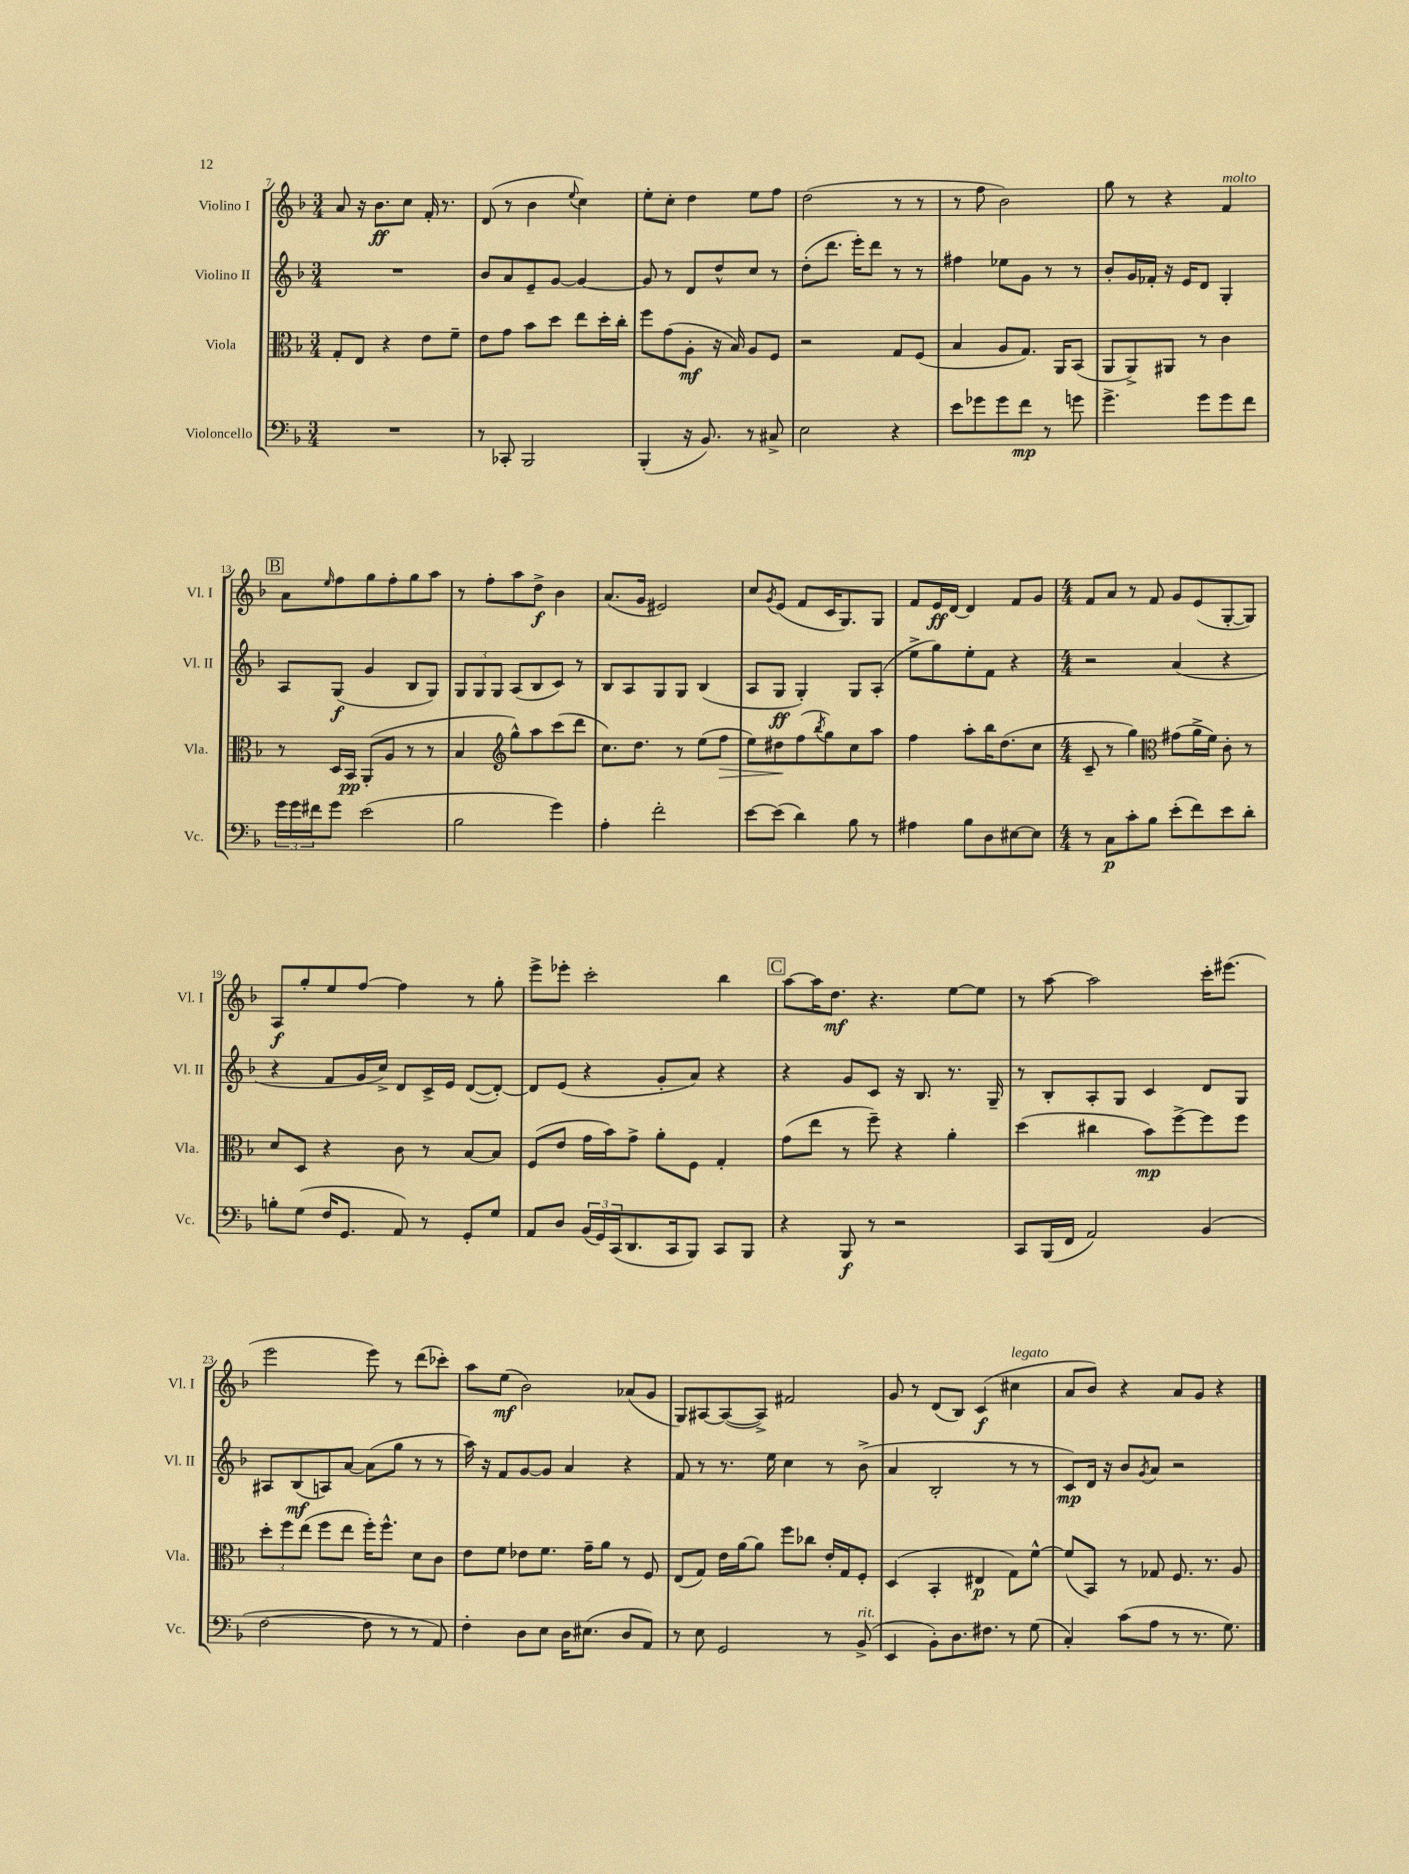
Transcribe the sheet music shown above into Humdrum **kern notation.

**kern	**dynam	**kern	**dynam	**kern	**dynam	**kern	**dynam
*part4	*part4	*part3	*part3	*part2	*part2	*part1	*part1
*staff4	*staff4	*staff3	*staff3	*staff2	*staff2	*staff1	*staff1
*I"Violoncello	*	*I"Viola	*	*I"Violino II	*	*I"Violino I	*
*I'Vc.	*	*I'Vla.	*	*I'Vl. II	*	*I'Vl. I	*
*clefF4	*	*clefC3	*	*clefG2	*	*clefG2	*
*k[b-]	*	*k[b-]	*	*k[b-]	*	*k[b-]	*
*M3/4	*	*M3/4	*	*M3/4	*	*M3/4	*
=7	=7	=7	=7	=7	=7	=7	=7
2.r	.	8G'/L	.	2.r	.	8a/	.
.	.	8E/J	.	.	.	16r	.
.	.	.	.	.	.	8.b-\L	ff
.	.	4r	.	.	.	.	.
.	.	.	.	.	.	8cc\J	.
.	.	8e\L	.	.	.	16f'/	.
.	.	.	.	.	.	8.r	.
.	.	8f~\J	.	.	.	.	.
=8	=8	=8	=8	=8	=8	=8	=8
8r	.	8e\L	.	8b-/L	.	(8d/	.
8CC-X'/	.	8g\J	.	8a/	.	8r	.
2BBB-/	.	8b-\L	.	8e~/	.	4b-\	.
.	.	8dd\J	.	[8g/J	.	.	.
.	.	.	.	.	.	8qqee/	.
.	.	8ee\L	.	4g/_	.	4cc\)	.
.	.	16dd'\L	.	.	.	.	.
.	.	16cc'\JJ	.	.	.	.	.
=9	=9	=9	=9	=9	=9	=9	=9
(4BBB-'/	.	8ff\L	.	8g/]	.	8ee'\L	.
.	.	(8g\	.	8r	.	8cc'\J	.
16r	.	8A'\J	mf	8d/L	.	4dd\	.
8.BB-/)	.	.	.	.	.	.	.
.	.	16r	.	8dd^^/	.	.	.
.	.	16B-/)	.	.	.	.	.
8r	.	8A/L	.	8cc/J	.	8ee\L	.
8C#X^/	.	8F/J	.	8r	.	8ff\J	.
=10	=10	=10	=10	=10	=10	=10	=10
2E\	.	2r	.	(8dd'\L	.	(2dd\	.
.	.	.	.	8.ddd\J	.	.	.
.	.	.	.	16eee'\KL)	.	.	.
.	.	.	.	8ddd\J	.	.	.
4r	.	8G/L	.	8r	.	8r	.
.	.	(8F/J	.	8r	.	8r	.
=11	=11	=11	=11	=11	=11	=11	=11
8e\L	.	4B-/	.	4ff#X\	.	8r	.
8g-X\	.	.	.	.	.	8ff\	.
8g-\	.	8A/L	.	8ee-X\L	.	2b-\)	.
8f\J	mp	8.G/J)	.	8g\J	.	.	.
8r	.	.	.	8r	.	.	.
.	.	16AA/KL	.	.	.	.	.
8gn\	.	(8BB-/J	.	8r	.	.	.
=12	=12	=12	=12	=12	=12	=12	=12
4.g^\	.	8AA/L	.	8b-'/L	.	8gg\	.
.	.	8AA^/)	.	16g/L	.	8r	.
.	.	.	.	16f-X'/JJ	.	.	.
.	.	8AA#X/J	.	16r	.	4r	.
.	.	.	.	16e/KL	.	.	.
8g\L	.	8r	.	8d/J	.	.	.
!	!	!	!	!	!	!LO:TX:a:i:t=molto	!
8g\	.	4c\	.	4G'/	.	4f/	.
8f\J	.	.	.	.	.	.	.
!!LO:LB:g=z
!!LO:REH:place=s1:t=B
=13	=13	=13	=13	=13	=13	=13	=13
24g\LL	.	8r	.	8A/L	.	8a\L	.
24g\	.	.	.	.	.	.	.
24f#X\J	.	.	.	.	.	.	.
.	.	.	.	.	.	16qqee/	.
8g\J	.	16D/LL	.	(8G/J	f	8ff\	.
.	.	16BB-/JJ	pp	.	.	.	.
(2e\	.	(8AA'/L	.	4g/	.	8gg\	.
.	.	8A/J	.	.	.	8ff'\	.
.	.	8r	.	8B-/L	.	8gg\	.
.	.	8r	.	8G/J)	.	8aa\J	.
=14	=14	=14	=14	=14	=14	=14	=14
2B-\	.	4B-/	.	12G/L	.	8r	.
.	.	.	.	12G/	.	.	.
.	.	.	.	.	.	8ff'\L	.
.	.	.	.	12G/J	.	.	.
*	*	*clefG2	*	*	*	*	*
.	.	8gg^^\L)	.	(8A/L	.	8aa\	.
.	.	8aa\	.	8B-/	.	8dd^\J	f
4g\)	.	(8ccc\	.	8c/J)	.	4b-\	.
.	.	8ddd\J	.	8r	.	.	.
=15	=15	=15	=15	=15	=15	=15	=15
4A'\	.	8.cc\L)	.	8B-/L	.	(8.a/L	.
.	.	.	.	8A/	.	.	.
.	.	8.dd\J	.	.	.	16g/Jk	.
2f'\	.	.	.	8G/	.	2e#X/)	.
.	.	8r	.	8G/J	.	.	.
.	.	(8ee\L	.	(4B-/	.	.	.
!	!	!	!LO:HP:b	!	!	!	!
.	.	8ff\J	>	.	.	.	.
=16	=16	=16	=16	=16	=16	=16	=16
[8e\L	.	8ee\L)	.	8A/L	.	8cc/L	.
.	.	.	.	.	.	8qg/	.
(8e\J]	.	8dd#X\	.	8G/J	ff	(8e/J	.
4d\)	.	(8ff\	]	4G'/)	.	8f/L	.
.	.	8qbb-/	.	.	.	.	.
.	.	8gg\)	.	.	.	16c/K	.
.	.	.	.	.	.	8.G/)	.
8B-\	.	8cc\	.	8G/L	.	.	.
8r	.	8aa\J	.	(8A'/J	.	8G/J	.
=17	=17	=17	=17	=17	=17	=17	=17
4A#X\	.	4ff\	.	8ee^\L	.	8f/L	.
.	.	.	.	8gg\)	.	16e/L	ff
.	.	.	.	.	.	[16d/JJ	.
8B-\L	.	8aa'\L	.	8ee'\	.	4d/]	.
8D\	.	16bb-\K	.	8f\J	.	.	.
.	.	(8.dd\	.	.	.	.	.
[8E#X\	.	.	.	4r	.	8f/L	.
8E#\J]	.	8cc\J	.	.	.	8g/J	.
=18	=18	=18	=18	=18	=18	=18	=18
*M4/4	*	*M4/4	*	*M4/4	*	*M4/4	*
8r	.	8c~/	.	2r	.	8f/L	.
8C\L	p	8r	.	.	.	8a/J	.
8c'\	.	4gg\)	.	.	.	8r	.
8B-\J	.	.	.	.	.	8f/	.
*	*	*clefC3	*	*	*	*	*
(8e'\L	.	(8g#X\L	.	(4a/	.	8g/L	.
8f\)	.	16a^\L	.	.	.	(8e/	.
.	.	16f\JJ)	.	.	.	.	.
8e\	.	8c'\	.	4r	.	[8G'/	.
8d'\J	.	8r	.	.	.	8G/J])	.
!!LO:LB:g=z
=19	=19	=19	=19	=19	=19	=19	=19
8Bn'\L	.	8d/L	.	4r	.	8A/L	f
(8G\J	.	8D/J	.	.	.	8gg'/	.
16F/KL	.	4r	.	8f/L	.	8ee/	.
8.GG/J	.	.	.	.	.	.	.
.	.	.	.	16g/L	.	[8ff/J	.
.	.	.	.	16cc^/JJ)	.	.	.
8AA/)	.	8c\	.	8d/L	.	4ff\]	.
8r	.	8r	.	16c^/L	.	.	.
.	.	.	.	16e/JJ	.	.	.
8GG'/L	.	[8B-/L	.	([8d/L	.	8r	.
8G/J	.	8B-/J]	.	8d'/J_)	.	8gg'\	.
=20	=20	=20	=20	=20	=20	=20	=20
8AA/L	.	(8F/L	.	8d/L]	.	8eee^\L	.
8D/J	.	8e/J	.	(8e/J	.	8eee-X'\J	.
(24BB-/LL	.	16g\LL	.	4r	.	2ccc'\	.
24GG/)	.	.	.	.	.	.	.
.	.	16b-\J)	.	.	.	.	.
(24CC/J	.	.	.	.	.	.	.
8.DD/	.	8g^\J	.	.	.	.	.
.	.	8a'\L	.	8g'/L	.	.	.
16CC/k	.	.	.	.	.	.	.
8BBB-/J)	.	8F\J	.	8a/J)	.	.	.
8CC/L	.	4G'/	.	4r	.	4bb-\	.
8BBB-/J	.	.	.	.	.	.	.
!!LO:REH:place=s1:t=C
=21	=21	=21	=21	=21	=21	=21	=21
4r	.	(8g\L	.	4r	.	[8aa\L	.
.	.	8ee\J	.	.	.	16aa\K]	.
.	.	.	.	.	.	8.dd\J	mf
8BBB-/	f	8r	.	8g/L	.	.	.
8r	.	8ff~\)	.	8c/J	.	4.r	.
2r	.	4r	.	16r	.	.	.
.	.	.	.	8.B-/	.	.	.
.	.	4a'\	.	8.r	.	[8ee\L	.
.	.	.	.	.	.	8ee\J]	.
.	.	.	.	16G~/	.	.	.
=22	=22	=22	=22	=22	=22	=22	=22
8CC/L	.	(4dd\	.	8r	.	8r	.
(16BBB-/L	.	.	.	8B-'/L	.	[8aa\	.
16FF/JJ	.	.	.	.	.	.	.
2AA/)	.	4cc#X\	.	8A'/	.	2aa\]	.
.	.	.	.	8G/J	.	.	.
.	.	8b-\L)	mp	4c/	.	.	.
.	.	[8ff^\	.	.	.	.	.
(4BB-/	.	8ff\]	.	8d/L	.	16ccc'\KL	.
.	.	.	.	.	.	(8.eee#X\J	.
.	.	8ff\J	.	8G/J	.	.	.
!!LO:LB:g=z
=23	=23	=23	=23	=23	=23	=23	=23
[2F\	.	12dd'\L	.	8A#X/L	.	2eee\	.
.	.	12ff\	.	.	.	.	.
.	.	.	.	(8B-/	mf	.	.
.	.	(12ee\J	.	.	.	.	.
.	.	8ff\L	.	8An/)	.	.	.
.	.	8ee\J	.	[8a/J	.	.	.
8F\]	.	16ff'\KL)	.	(8a\L]	.	8eee\)	.
.	.	8.ff^^\J	.	.	.	.	.
8r	.	.	.	8gg\J	.	8r	.
8r	.	8d\L	.	8r	.	(8ddd\L	.
8AA/)	.	8c\J	.	8r	.	8ccc-X'\J)	.
=24	=24	=24	=24	=24	=24	=24	=24
4F'\	.	8e\L	.	16aa\)	.	8aa\L	.
.	.	.	.	16r	.	.	.
.	.	8f\J	.	8f/L	.	(8ee\J	mf
8D\L	.	8e-X\L	.	[8g/	.	2b-\)	.
8E\J	.	8.f\J	.	8g/J]	.	.	.
16D\KL	.	.	.	4a/	.	.	.
(8.E#X\J	.	16g~\KL	.	.	.	.	.
.	.	8a\J	.	.	.	.	.
8D/L	.	8r	.	4r	.	(8a-X/L	.
8AA/J)	.	8F/	.	.	.	8g/J	.
=25	=25	=25	=25	=25	=25	=25	=25
8r	.	(8E/L	.	8f/	.	8G/L)	.
8E\	.	8G/J)	.	8r	.	[8A#X/	.
2GG/	.	16e\LL	.	8.r	.	(8A#/_	.
.	.	[16a\J	.	.	.	.	.
.	.	8a\J]	.	.	.	8A#^/J])	.
.	.	.	.	16ee\	.	.	.
.	.	8ff\L	.	4cc\	.	2f#X/	.
.	.	8cc-X\J	.	.	.	.	.
8r	.	16e'/LL	.	8r	.	.	.
.	.	16G/J	.	.	.	.	.
!LO:TX:a:i:t=rit.	!	!	!	!	!	!	!
(8BB-^/	.	8F'/J	.	(8b-^\	.	.	.
=26	=26	=26	=26	=26	=26	=26	=26
4EE/	.	(4D/	.	4a/	.	8g/	.
.	.	.	.	.	.	8r	.
8BB-'\L)	.	4BB-'/	.	2B-'/	.	(8d/L	.
8.D\	.	.	.	.	.	8B-/J)	.
.	.	4E#X/	p	.	.	(4c/	f
8.F#X\J	.	.	.	.	.	.	.
!	!	!	!	!	!	!LO:TX:a:i:t=legato	!
8r	.	8G\L)	.	8r	.	4cc#X\	.
(8G\	.	[8f^^\J	.	8r	.	.	.
=27	=27	=27	=27	=27	=27	=27	=27
4C'/)	.	(8f/L]	.	8c/L)	mp	8a/L	.
.	.	8BB-/J)	.	16d/Jk	.	8b-/J)	.
.	.	.	.	16r	.	.	.
(8c\L	.	8r	.	8b-/L	.	4r	.
.	.	.	.	8qg/	.	.	.
8A\J	.	8G-X/	.	8a/J	.	.	.
8r	.	8.F/	.	2r	.	8a/L	.
8.r	.	.	.	.	.	8g/J	.
.	.	8.r	.	.	.	.	.
.	.	.	.	.	.	4r	.
8.G\)	.	.	.	.	.	.	.
.	.	8A/	.	.	.	.	.
==	==	==	==	==	==	==	==
*-	*-	*-	*-	*-	*-	*-	*-
